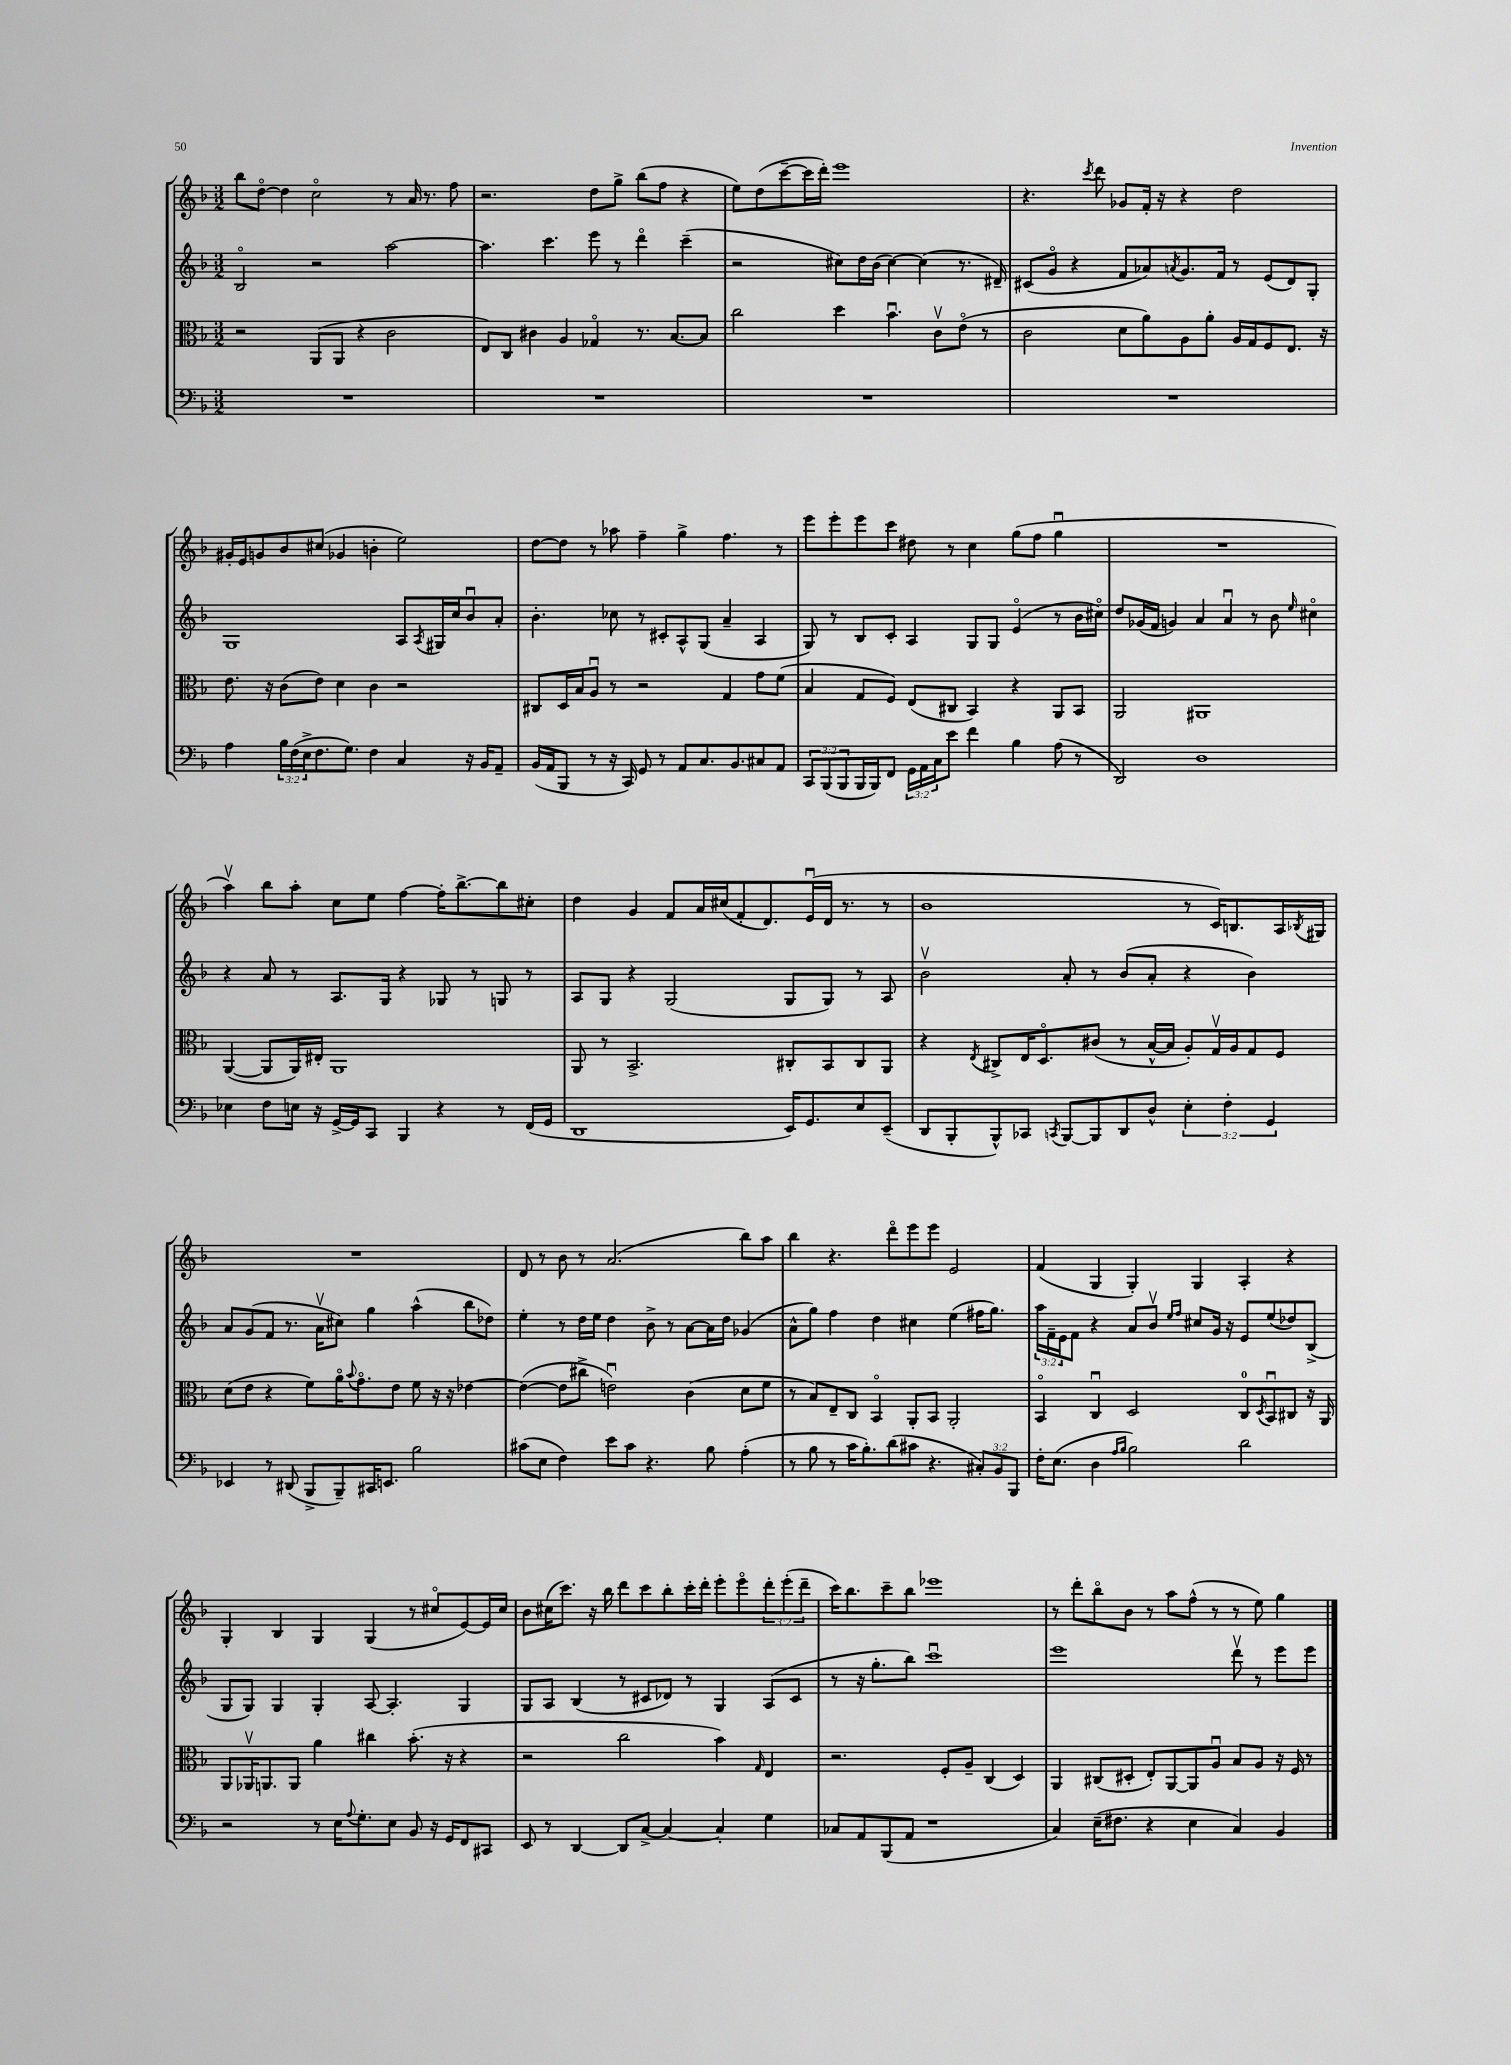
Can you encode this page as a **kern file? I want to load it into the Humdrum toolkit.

**kern	**kern	**kern	**kern
*staff4	*staff3	*staff2	*staff1
*clefF4	*clefC3	*clefG2	*clefG2
*k[b-]	*k[b-]	*k[b-]	*k[b-]
*M3/2	*M3/2	*M3/2	*M3/2
1.r	2r	2B-o	8bb-
.	.	.	[8ddo
.	.	.	4dd]
.	(8AA	2r	2cco
.	8AA	.	.
.	4r	.	.
.	2c	[2aa	8r
.	.	.	16a
.	.	.	8.r
.	.	.	8ff
=	=	=	=
1.r	8E)	4.aa]	2.r
.	8C	.	.
.	4c#	.	.
.	.	4.ccc	.
.	4A	.	.
.	4G-o	8eee	8dd
.	.	8r	8gg^
.	8.r	4dddo	(8bb-
.	.	.	8ff
.	[8.B-	.	.
.	.	(4ccc~	4r
.	8B-]	.	.
=	=	=	=
1.r	2cc	2r	8ee)
.	.	.	(8dd
.	.	.	[8ccc~
.	.	.	16ccc]
.	.	.	16ddd')
.	4dd	8cc#)	1eee
.	.	16dd	.
.	.	(16b-	.
.	4.b-u	[4cc#)	.
.	.	(4cc#]	.
.	8cv	.	.
.	(8eo	8.r	.
.	8r	.	.
.	.	16d#~)	.
=	=	=	=
1.r	2c	(8c#	4.r
.	.	8go	.
.	.	4r	.
.	.	.	8qccc
.	.	.	8ddd
.	8d	8f	8g-
.	8a)	8a-)	16f'
.	.	.	16r
.	.	8qa	.
.	8A	8.g	4r
.	8a'	.	.
.	.	16f	.
.	16A	8r	2dd
.	16G	.	.
.	8F	(8e	.
.	8.E	8d)	.
.	.	8G'	.
.	16r	.	.
=	=	=	=
4A	8.e	1G	16g#'
.	.	.	16e
.	.	.	8g
.	16r	.	.
24B-	(8c	.	8b-
(24F	.	.	.
24E^	.	.	.
8.F	8e)	.	(8cc#
.	4d	.	4g-
8.G)	.	.	.
4F	4c	.	4b'
4C	2r	8A	2ee)
.	.	8qA	.
.	.	16G#	.
.	.	16cc	.
16r	.	8b-u	.
16BB-	.	.	.
8AA~	.	8a'	.
=	=	=	=
(16BB-	8C#	4.b-'	[8dd
16AA	.	.	.
8BBB-	16D	.	8dd]
.	16B-	.	.
8r	8Au	.	8r
16r	8r	8cc-	8aa-
16CC)	.	.	.
8GG	2r	8r	4ff~
8r	.	8c#'	.
8AA	.	8A^^	4gg^
8.C	.	(8G	.
.	4G	4a~	4.ff
8.BB-	.	.	.
8C#	8g	4A	.
8AA	(8f	.	8r
=	=	=	=
12CC	4B-	8G)	8eee
(12BBB-	.	.	.
.	.	8r	8eee'
12BBB-	.	.	.
16BBB-	8G	8B-	8eee
16BBB-)	.	.	.
8FF	8F)	8c'	8ccc
24GG	(8E	4A	8dd#
24AA	.	.	.
24C	.	.	.
8e	8C#	.	8r
4f	4BB-)	8G	4cc
.	.	8G	.
4B-	4r	(4eo	(8gg
.	.	.	8ff
(8A	8AA	8r	4ggu
8r	8BB-	16b-	.
.	.	16cc#o)	.
=	=	=	=
2DD)	2AA	8dd	1.r
.	.	(16g-	.
.	.	16f	.
.	.	4g)	.
1D	1AA#	4a	.
.	.	4au	.
.	.	8r	.
.	.	8b-	.
.	.	16qqee	.
.	.	4cc#o	.
=	=	=	=
4E-	([4AA	4r	4aav)
8F	8AA]	8a	8bb-
16E	16AA)	8r	8aa'
16r	16E#'	.	.
[16GG^	1AA	8.A	8cc
16GG]	.	.	.
8CC	.	.	8ee
.	.	16G	.
4BBB-	.	4r	[4ff
4r	.	8G-	16ff']
.	.	.	[8.bb-^
.	.	8r	.
8r	.	8G	8bb-]
(16FF	.	8r	8cc#'
16GG	.	.	.
=	=	=	=
1DD	8AA	8A	4dd
.	8r	8G	.
.	2.BB-^	4r	4g
.	.	(2G	8f
.	.	.	16a
.	.	.	(16cc#
.	.	.	8f'
.	.	.	8.d)
16EE)	8C#'	8G	.
8.GG	.	.	(16eu
.	8BB-	8G)	16d
.	.	.	8.r
8E	8C#	8r	.
(8EE~	8AA	8A	8r
=	=	=	=
8DD	4r	2b-v	1b-
8BBB-'	.	.	.
.	8qE	.	.
8BBB-^^)	8C#^	.	.
8CC-	16E	.	.
.	8.Do	.	.
8qCC	.	.	.
[8BBB-	.	8a'	.
8BBB-]	(8c#	8r	.
8DD	8r	(8b-	.
8D^^	[16B-^^	8a'	.
.	16B-]	.	.
6E'	8A')	4r	8r
.	16Gv	.	16c)
6F'	.	.	.
.	16A	.	8.B
.	8G	4b-)	.
6GG	.	.	.
.	8F	.	16A
.	.	.	8qB-
.	.	.	16G#
=	=	=	=
4EE-	(8d	8a	1.r
.	8e	(8g	.
8r	4r	8f	.
(8DD#	.	8.r	.
8BBB-^	8f)	.	.
.	.	16av	.
8BBB-~)	16ao	8cc#)	.
.	8qqb-	.	.
.	8.go	.	.
16CC#	.	4gg	.
8.EE	.	.	.
.	8e	.	.
2B-	8f	(4aa^^	.
.	16r	.	.
.	16r	.	.
.	[4e-	8bb-	.
.	.	8dd-)	.
=	=	=	=
(8c#	(4e-_	4ee'	8d
8E	.	.	8r
4F)	8e-]	8r	8b-
.	8cc#^	16dd	8r
.	.	16ee	.
8e	2eu)	4dd	(2.a
8c#	.	.	.
4.r	.	8b-^	.
.	.	8r	.
.	(4c	[8a	.
8B-	.	16a]	.
.	.	16dd	.
(4A'	8d	(4g-	8bb-)
.	8f	.	8aa
=	=	=	=
8r	8r	8a^^	4bb-
8B-	8B-)	8gg)	.
8r	8E~	4ff	4.r
16c	8C	.	.
8.B-')	.	.	.
.	4BB-o	4dd	.
(8d	.	.	8dddo
8c#	8AA'	4cc#	8eee
4.r	8BB-	.	8eee
.	2AA'	(4ee	2e
12C#')	.	16ff#	.
.	.	8.gg)	.
12BB-	.	.	.
12BBB-	.	.	.
=	=	=	=
16F'	4BB-o	24aa	(4f
.	.	24f~	.
(8.E	.	.	.
.	.	24e	.
.	.	8f	.
4D	4Cu	4r	4G
16qqA	.	.	.
16qqB-	.	.	.
2B-)	2D	8a	4G')
.	.	8b-v	.
.	.	16qqee	.
.	.	16qqff	.
.	.	8cc#	4G
.	.	16g	.
.	.	16r	.
2d	8C	8e	4A'
.	8qD	.	.
.	8BB-u	(8ee	.
.	8C#	8dd-)	4r
.	16r	(8B-^	.
.	16AA	.	.
=	=	=	=
2r	8AA	8G	4G'
.	16AA-v	8G)	.
.	8.AA	.	.
.	.	4G	4B-
.	8AA	.	.
8r	4a	4G'	4G
16E	.	.	.
8qqA	.	.	.
8.G'	.	.	.
.	4cc#	[8A	(4G
8E	.	4.A']	.
8BB-	(8.b-'	.	8r
16r	.	.	8cc#o
16GG	16r	.	.
8FF	4r	4G	[8e)
8CC#	.	.	16e]
.	.	.	16cc#
=	=	=	=
8EE	2r	8G	8b-
8r	.	8A	(16cc#
.	.	.	8.ccc)
[4DD	.	(4B-	.
.	.	.	16r
.	.	.	16bb-
8DD]	2cc	8r	8ddd
[8C^	.	8c#	8ccc
4C_	.	8d-)	8bb-'
.	.	8r	16ccc'
.	.	.	16ddd'
4C']	4b-)	4G	8eee'
.	.	.	8eeeo
.	16qqG	.	.
4G	4E	(8A	12ddd'
.	.	.	(12eee'
.	.	8c#	.
.	.	.	12ddd~
=	=	=	=
8C-	2.r	8r	16ccc)
.	.	.	8.bb-
8AA	.	16r	.
.	.	8.gg'	.
(8BBB-	.	.	8ccc~
8AA	.	8bb-)	8bb-
1r	.	1cccu	1eee-
.	8F'	.	.
.	8A~	.	.
.	(4C	.	.
.	4D)	.	.
=	=	=	=
4C)	4AA	1eee	8r
.	.	.	8ddd'
(16E~	(8C#	.	8bb-o
8.F#	.	.	.
.	8D#'	.	8b-
4r	8E')	.	8r
.	[8AA	.	8aa
4E	8AA]	.	(8ff^^
.	8Au	.	8r
4C)	8B-	8dddv	8r
.	8A	8r	8ee)
4BB-	16r	8eee	4gg
.	16F	.	.
.	8r	8eee	.
==	==	==	==
*-	*-	*-	*-
